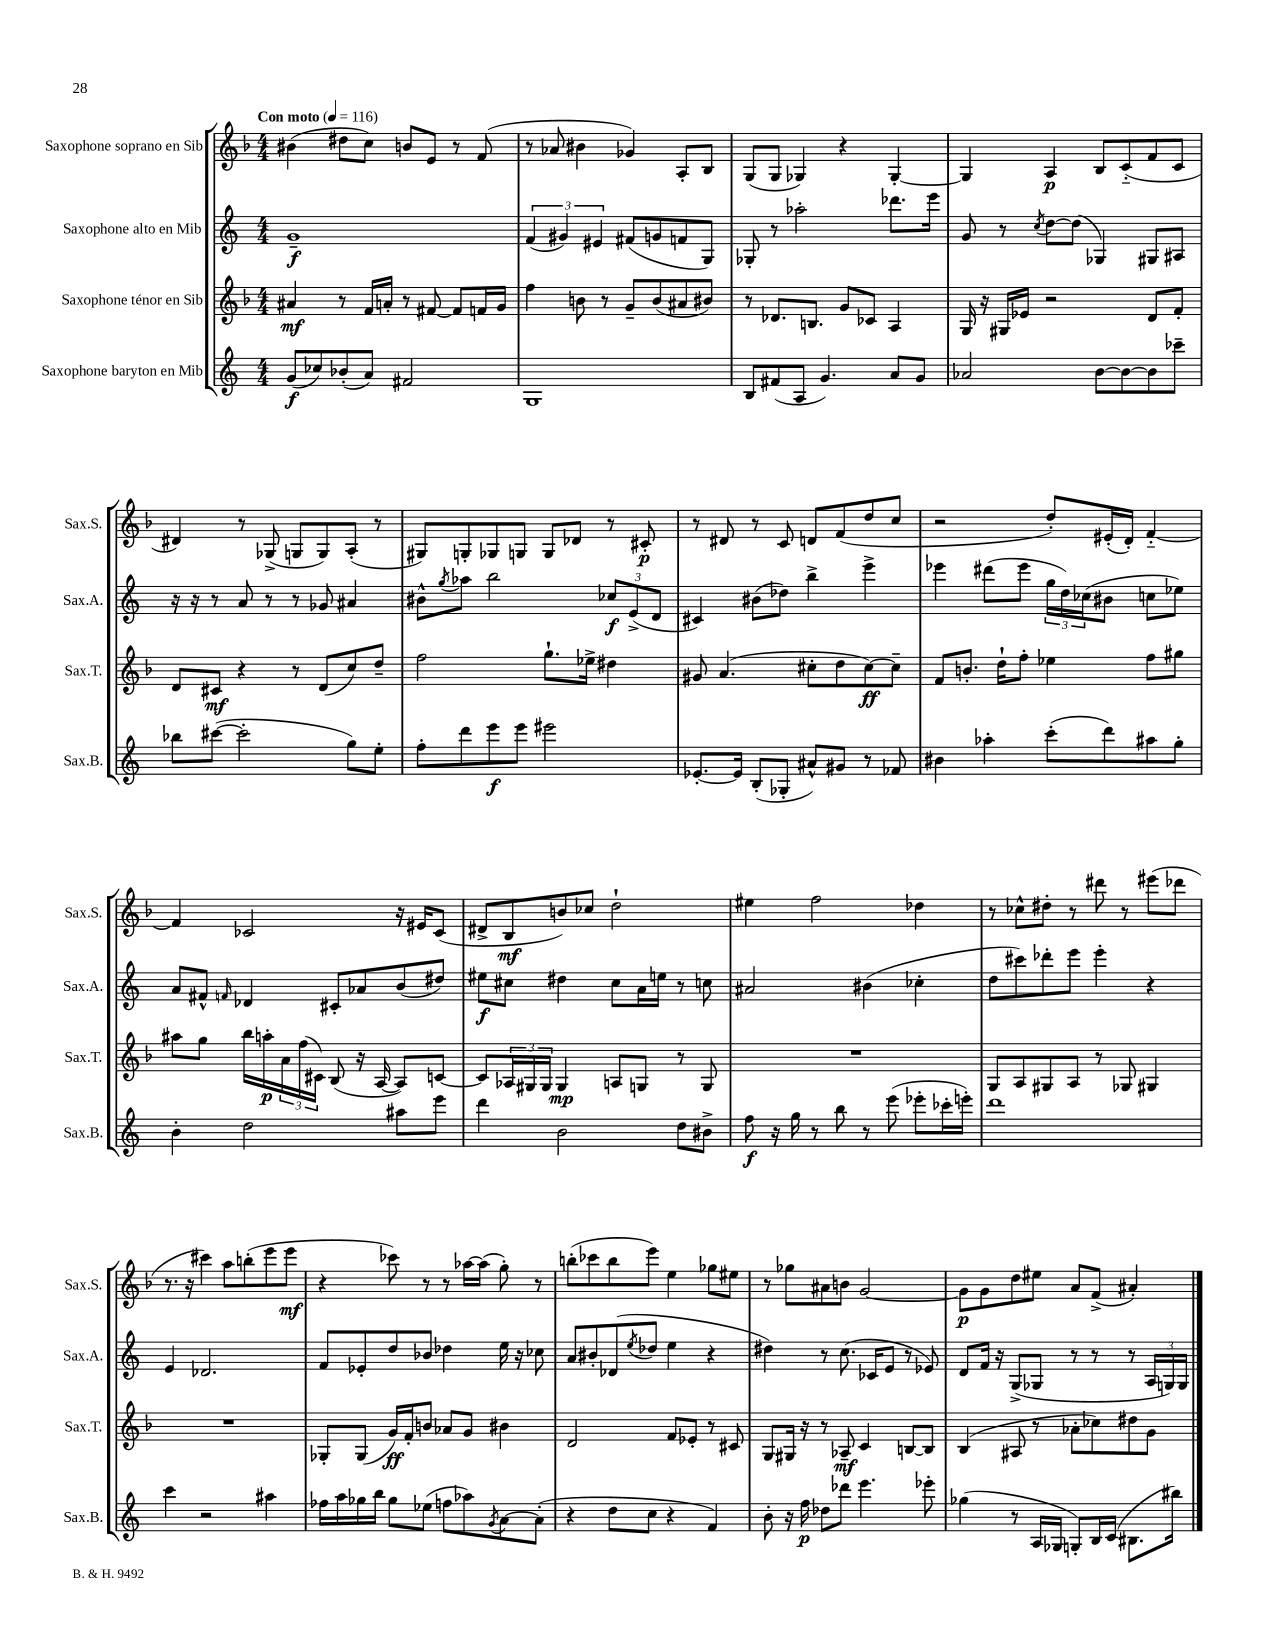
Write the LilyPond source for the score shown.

<<
\new StaffGroup <<
\new Staff = "s0" \with { instrumentName = "Saxophone soprano en Sib" shortInstrumentName = "Sax.S." } {
    \clef treble \key f \major \numericTimeSignature \time 4/4 \tempo "Con moto" 4 = 116
    bis'4( dis''8 c''8) b'8 e'8 r8 f'8( |
    r8 aes'8 bis'4 ges'4) a8-. bes8 |
    g8( g8 ges4) r4 ges4~-. |
    ges4 a4\p bes8 c'8-_( f'8 c'8 |
    dis'4) r8 ges8->( g8 g8) a8-.( r8 |
    gis8) g8-. ges8 g8 g8 des'8 r8 cis'8-.\p |
    r8 dis'8 r8 c'8 d'8 f'8( d''8 c''8 |
    r2 d''8-.) eis'16-.( d'16-.) f'4~-_ |
    f'4 ces'2 r16 eis'16 ces'8( |
    dis'8-> bes8\mf b'8) ces''8 d''2-! |
    eis''4 f''2 des''4 |
    r8 ces''8-^ dis''8-. r8 dis'''8 r8 eis'''8( des'''8 |
    r8. r16 cis'''4) a''8 b''8-.( e'''8 e'''8\mf |
    r4 ces'''8) r8 r8 aes''16~ aes''16( g''8-.) r8 |
    b''8-.( ces'''8 b''8 e'''8) e''4 ges''8 eis''8 |
    r8 ges''8 ais'8 b'8 g'2~ |
    g'8\p g'8 d''8 eis''8 a'8 f'8->( ais'4-.) \bar "|." |
}
\new Staff = "s1" \with { instrumentName = "Saxophone alto en Mib" shortInstrumentName = "Sax.A." } {
    \clef treble \key c \major \numericTimeSignature \time 4/4
    g'1--\f |
    \tuplet 3/2 { f'4( gis'4) eis'4 } fis'8( g'8 f'8 g8) |
    ges8-. r8 aes''2-. des'''8. e'''16 |
    g'8 r8 \acciaccatura { c''8 } d''8~ d''8( ges4) gis8 ais8 |
    r16 r16 r8 a'8 r8 r8 ges'8 ais'4 |
    bis'8-^ \acciaccatura { g''8 } aes''8 b''2 \tuplet 3/2 { ces''8\f e'8->( d'8 } |
    cis'4) bis'8( des''8) b''4-> e'''4-> |
    ees'''4 dis'''8( ees'''8 \tuplet 3/2 { g''16 d''16) ces''16( } bis'8 c''8 ees''8) |
    a'8 fis'8-^ \grace { f'16 } des'4 cis'8-. aes'8 b'8( dis''8) |
    eis''8\f cis''8 dis''4 cis''8 a'16 e''16 r8 c''8 |
    ais'2 bis'4( ces''4-. |
    d''8 cis'''8) des'''8-. e'''8 e'''4-. r4 |
    e'4 des'2. |
    f'8 ees'8-. d''8 bes'8 des''4 e''16 r16 ces''8 |
    a'8 bis'8-. des'8( \acciaccatura { e''8 } des''8 e''4 r4 |
    dis''4) r8 c''8.( ces'16 e'8 r8 ees'8) |
    d'8 f'16 r16 g8->( ges8 r8 r8 r8 \tuplet 3/2 { a16 g16) g16 } \bar "|." |
}
\new Staff = "s2" \with { instrumentName = "Saxophone ténor en Sib" shortInstrumentName = "Sax.T." } {
    \clef treble \key f \major \numericTimeSignature \time 4/4
    ais'4\mf r8 f'16 a'16-. r8 fis'8~ fis'8 f'16 g'16 |
    f''4 b'8 r8 g'8-- b'8( ais'8 bis'8) |
    r8 des'8. b8. g'8 ces'8 a4 |
    g16 r16 gis16 ees'16 r2 d'8 f'8-. |
    d'8 cis'8\mf r4 r8 d'8( c''8) d''8-- |
    f''2 g''8.-! ees''16-> dis''4 |
    gis'8 a'4.( cis''8-. d''8 cis''8~\ff) cis''8-- |
    f'8 b'8.-. d''16-! f''8-. ees''4 f''8 gis''8 |
    ais''8 g''8 bes''16 a''16-.\p \tuplet 3/2 { a'16 f''16( cis'16) } bes8( r16 a16~ a8) c'8~ |
    c'8 \tuplet 3/2 { aes16 gis16 gis16 } gis4\mp a8 g8 r8 g8 |
    R1 |
    g8 a8 gis8 a8 r8 ges8 gis4 |
    R1 |
    ges8-. ges8( g'16\ff) f'16-. b'8 aes'8 g'8 bis'4 |
    d'2 f'8 ees'8-. r8 cis'8 |
    g8 gis16 r16 r8 aes8--\mf c'4 b8~ b8 |
    bes4( ais8 r8 aes'8-. ces''8) dis''8 g'8 \bar "|." |
}
\new Staff = "s3" \with { instrumentName = "Saxophone baryton en Mib" shortInstrumentName = "Sax.B." } {
    \clef treble \key c \major \numericTimeSignature \time 4/4
    g'8\f( ces''8) bes'8-.( a'8) fis'2 |
    g1 |
    b8 fis'8( a8 g'4.) a'8 g'8 |
    aes'2 b'8~ b'8~ b'8 ces'''8-- |
    bes''8 cis'''8~( cis'''2-. g''8) e''8-. |
    f''8-. d'''8 e'''8\f e'''8 eis'''2 |
    ees'8.~-. ees'16 b8-.( ges8-. ais'8-^) gis'8 r8 fes'8 |
    bis'4 aes''4-. c'''8-.( d'''8) ais''8 g''8-. |
    b'4-. d''2 ais''8 e'''8 |
    d'''4 b'2 d''8 bis'8-> |
    f''8\f r16 g''16 r8 b''8 r8 e'''8( ees'''8-. ces'''16-. e'''16-.) |
    d'''1 |
    c'''4 r2 ais''4 |
    fes''16 a''16 ges''16 b''16 ges''8 ees''8( f''8 aes''8) \acciaccatura { g'8 } a'8~ a'8-.( |
    r4 d''8 c''8 r4 f'4) |
    b'8-. r16 f''16\p des''8 des'''8 e'''4. ees'''8-. |
    ges''4( r8 a16 ges16 g8-.) b16 c'16( bis8. bis''16) \bar "|." |
}
>>
>>
\layout { \context { \Score \remove "Bar_number_engraver" } }
